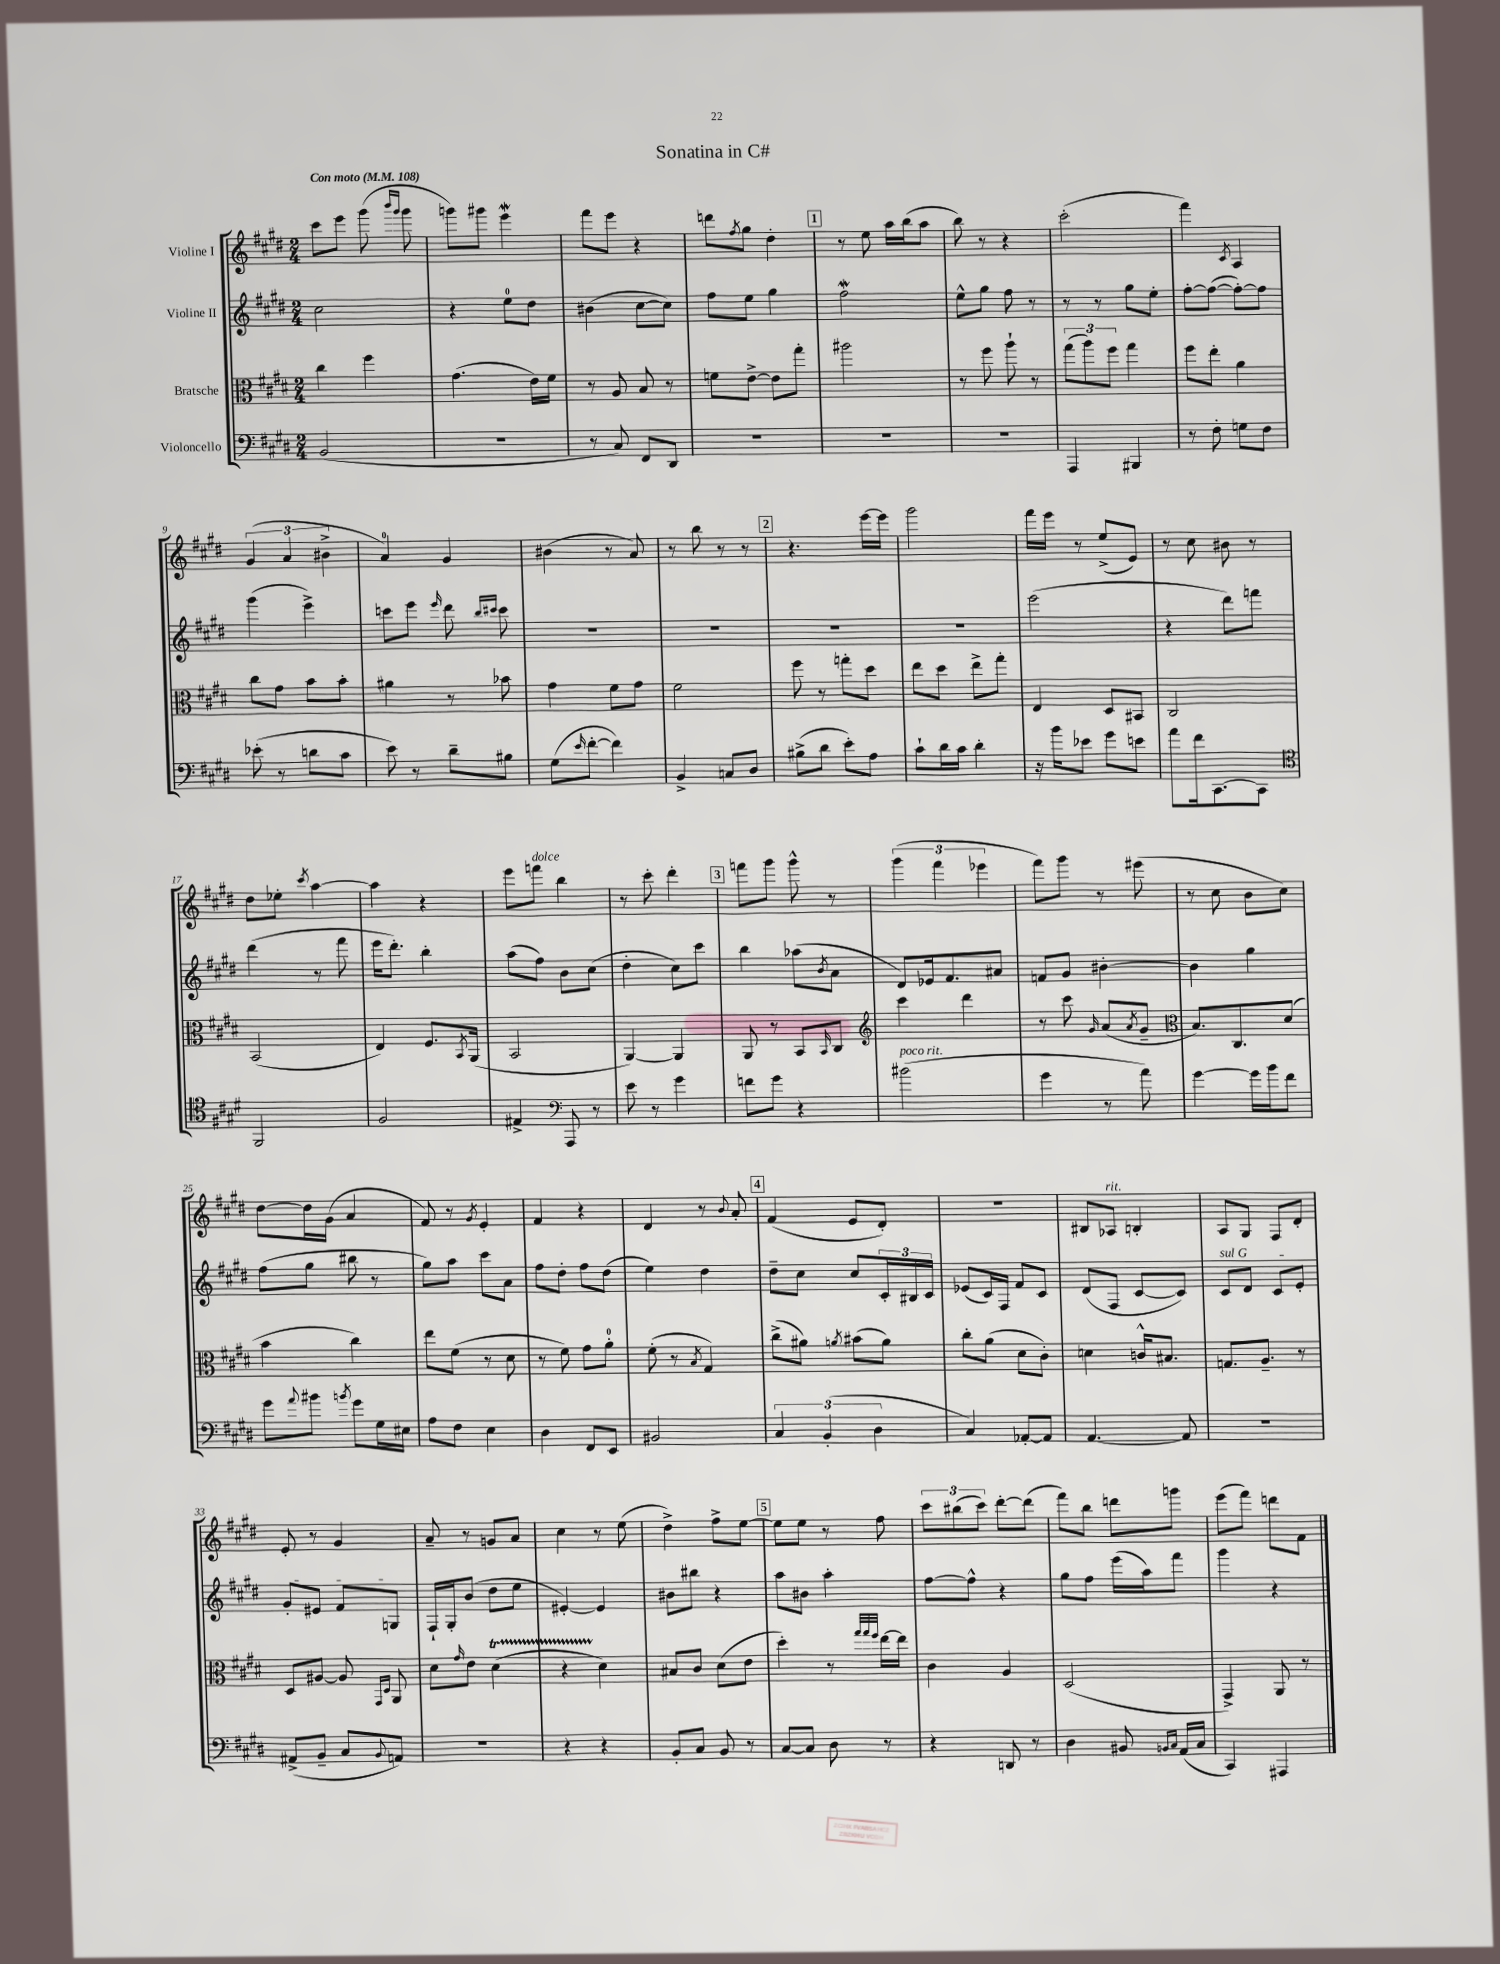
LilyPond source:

\header { title = "Sonatina in C#" }
<<
\new StaffGroup <<
\new Staff = "s0" \with { instrumentName = "Violine I" } {
    \clef treble \key e \major \numericTimeSignature \time 2/4 \tempo "Con moto" 4 = 108
    cis'''8 e'''8 gis'''8( \grace { b'''16 gis'''16 } gis'''8 |
    g'''8) gis'''8 e'''4\mordent |
    fis'''8 e'''8 r4 |
    d'''8 \acciaccatura { fis''8 } gis''8 dis''4-. |
    \mark \markup { \box "1" } r8 e''8 a''16 b''16( a''8 |
    b''8) r8 r4 |
    cis'''2-.( |
    fis'''4) \acciaccatura { cis'8 } a4 |
    \tuplet 3/2 { gis'4( a'4 bis'4-> } |
    a'4-0) gis'4 |
    bis'4( r8 a'8) |
    r8 b''8 r8 r8 |
    \mark \markup { \box "2" } r4. e'''16~ e'''16 |
    gis'''2 |
    fis'''16 e'''16 r8 e''8->( e'8) |
    r8 cis''8 bis'8 r8 |
    dis''8 ees''8-. \acciaccatura { cis'''8 } a''4~ |
    a''4 r4 |
    e'''8 f'''8^\markup { \italic "dolce" } b''4 |
    r8 cis'''8-. dis'''4-. |
    \mark \markup { \box "3" } f'''8 gis'''8 gis'''8-^ r8 |
    \tuplet 3/2 { gis'''4( fis'''4 ees'''4 } |
    fis'''8) gis'''8 r8 eis'''8( |
    r8 cis''8 b'8 cis''8) |
    dis''8~ dis''16 gis'16( a'4 |
    fis'8) r8 \acciaccatura { gis'8 } e'4-. |
    fis'4 r4 |
    dis'4 r8 \appoggiatura { b'8 } a'8-. |
    \mark \markup { \box "4" } fis'4( e'8 dis'8-.) |
    r2 |
    bis8 aes8^\markup { \italic "rit." } b4-. |
    a8 gis8 fis8 dis'8-. |
    e'8-. r8 gis'4 |
    a'8-- r8 g'8 a'8 |
    cis''4 r8 e''8( |
    dis''4->) fis''8-> e''8~ |
    \mark \markup { \box "5" } e''8 e''8 r8 fis''8 |
    \tuplet 3/2 { cis'''8 bis''8( cis'''8) } dis'''8~-. dis'''8( |
    fis'''8) b''8 d'''8 g'''8 |
    e'''8( fis'''8) d'''8 fis'8 \bar "|." |
}
\new Staff = "s1" \with { instrumentName = "Violine II" } {
    \clef treble \key e \major \numericTimeSignature \time 2/4
    cis''2 |
    r4 e''8-0 dis''8 |
    bis'4( cis''8~ cis''8) |
    fis''8 e''8 gis''4 |
    \mark \markup { \box "1" } fis''2\mordent |
    e''8-^ gis''8 fis''8 r8 |
    r8 r8 gis''8 e''8-. |
    fis''8~-. fis''8~( fis''8~-.) fis''8 |
    gis'''4( e'''4->) |
    c'''8 e'''8 \grace { e'''16 } dis'''8 \grace { b''16 cis'''16 } cis'''8 |
    R2 |
    R2 |
    \mark \markup { \box "2" } R2 |
    R2 |
    e'''2( |
    r4 dis'''8) f'''8 |
    dis'''4( r8 fis'''8 |
    e'''16 dis'''8.-.) b''4-. |
    a''8( fis''8) b'8 cis''8( |
    dis''4-. cis''8) cis'''8 |
    \mark \markup { \box "3" } b''4 aes''8( \acciaccatura { b'8 } a'8 |
    dis'8) ees'16 fis'8. ais'8 |
    f'8 gis'8 bis'4~-. |
    bis'4 gis''4 |
    fis''8( gis''8 bis''8 r8 |
    gis''8) a''8 cis'''8 a'8 |
    fis''8 dis''8-. fis''8 dis''8( |
    e''4) dis''4 |
    \mark \markup { \box "4" } dis''8-- cis''8 cis''8 \tuplet 3/2 { cis'16-. bis16 cis'16 } |
    ees'8( cis'16) fis16 fis'8 cis'8 |
    dis'8( fis8 cis'8~ cis'8) |
    \once \override TextSpanner.bound-details.left.text = \markup { \italic "sul G" } cis'8\startTextSpan dis'8 cis'8 e'8-. |
    gis'8-. eis'8 fis'8 g8\stopTextSpan |
    fis16-! gis16-. b'8( dis''8 e''8 |
    eis'4~-.) eis'4 |
    bis'8 bis''8 r4 |
    \mark \markup { \box "5" } a''8 bis'8 a''4-. |
    fis''8~ fis''8-^ r4 |
    gis''8 fis''8 e'''16( a''16) fis'''8 |
    gis'''4 r4 \bar "|." |
}
\new Staff = "s2" \with { instrumentName = "Bratsche" } {
    \clef alto \key e \major \numericTimeSignature \time 2/4
    cis''4 fis''4 |
    gis'4.( e'16) fis'16 |
    r8 a8 b8 r8 |
    f'8 e'8~-> e'8 gis''8-. |
    \mark \markup { \box "1" } ais''2 |
    r8 fis''8 a''8-! r8 |
    \tuplet 3/2 { gis''8( a''8) fis''8 } gis''4 |
    fis''8 e''8-. a'4 |
    cis''8 gis'8 b'8 b'8-. |
    ais'4 r8 bes'8 |
    gis'4 fis'8 gis'8 |
    fis'2 |
    \mark \markup { \box "2" } fis''8 r8 g''8-. dis''8 |
    e''8 dis''8 e''8-> gis''8-. |
    e4 dis8 bis,8 |
    cis2 |
    b,2( |
    e4) fis8. \acciaccatura { b,8 } a,16( |
    b,2 |
    a,4~) a,4 |
    \mark \markup { \box "3" } a,8 r8 b,8 \grace { b,16 } cis8 |
    \clef treble cis'''4 dis'''4 |
    r8 cis'''8 \grace { gis'16 } a'8( \acciaccatura { a'8 } gis'8-- |
    \clef alto b8.) cis8. dis'8( |
    b'4 cis''4) |
    e''8 fis'8( r8 dis'8 |
    r8 fis'8) gis'8 a'8-0-. |
    fis'8-.( r8 \acciaccatura { b8 } gis4) |
    \mark \markup { \box "4" } cis''8->( ais'8) \acciaccatura { a'8 } bis'8( a'8) |
    cis''8-. a'8( dis'8 cis'8-.) |
    d'4 c'16-^ bis8. |
    g8. a8.-- r8 |
    dis8 ais8~ ais8 \grace { gis,16 dis16 } a,8 |
    dis'8 \grace { gis'16 } e'8 dis'4\startTrillSpan( |
    r4 dis'4\stopTrillSpan) |
    bis8 cis'8 dis'8( e'8 |
    \mark \markup { \box "5" } dis''4-.) r8 \grace { gis''32 gis''32 fis''32 } e''16~ e''16 |
    cis'4 a4 |
    dis2( |
    gis,4->) a,8 r8 \bar "|." |
}
\new Staff = "s3" \with { instrumentName = "Violoncello" } {
    \clef bass \key e \major \numericTimeSignature \time 2/4
    b,2( |
    R2 |
    r8 cis8) fis,8 dis,8 |
    R2 |
    \mark \markup { \box "1" } R2 |
    R2 |
    a,,4 bis,,4 |
    r8 fis8-. g8 fis8 |
    ees'8-.( r8 d'8 cis'8 |
    e'8) r8 dis'8-- bis8 |
    gis8( \grace { e'16 } fis'8~-. fis'4) |
    b,4-> c8 dis8 |
    \mark \markup { \box "2" } bis8->( dis'8 e'8-.) a8 |
    cis'8-! dis'16 cis'16 dis'4-. |
    r16 b'16 ees'8 gis'8 e'8 |
    a'8 fis'16 cis,8.~ cis,8 |
    \clef tenor fis,2 |
    fis2 |
    eis4-> \clef bass a,,8 r8 |
    e'8 r8 gis'4 |
    \mark \markup { \box "3" } f'8 gis'8 r4 |
    bis'2^\markup { \italic "poco rit." }( |
    gis'4 r8 a'8) |
    gis'4~ gis'16 b'16 fis'8 |
    gis'8 \appoggiatura { a'8 } bis'8 \acciaccatura { b'8 } gis'8 gis16 eis16 |
    a8 fis8 e4 |
    dis4 fis,8 e,8 |
    bis,2 |
    \mark \markup { \box "4" } \tuplet 3/2 { cis4 b,4-.( dis4 } |
    cis4) aes,8~-. aes,8 |
    a,4.~ a,8 |
    r2 |
    ais,8->( b,8-- cis8 \appoggiatura { b,8 } a,8) |
    R2 |
    r4 r4 |
    b,8-. cis8 b,8 r8 |
    \mark \markup { \box "5" } cis8~ cis8 dis8 r8 |
    r4 d,8 r8 |
    dis4 bis,8 \grace { b,16 cis16 } a,16( cis16 |
    cis,4) ais,,4 \bar "|." |
}
>>
>>
